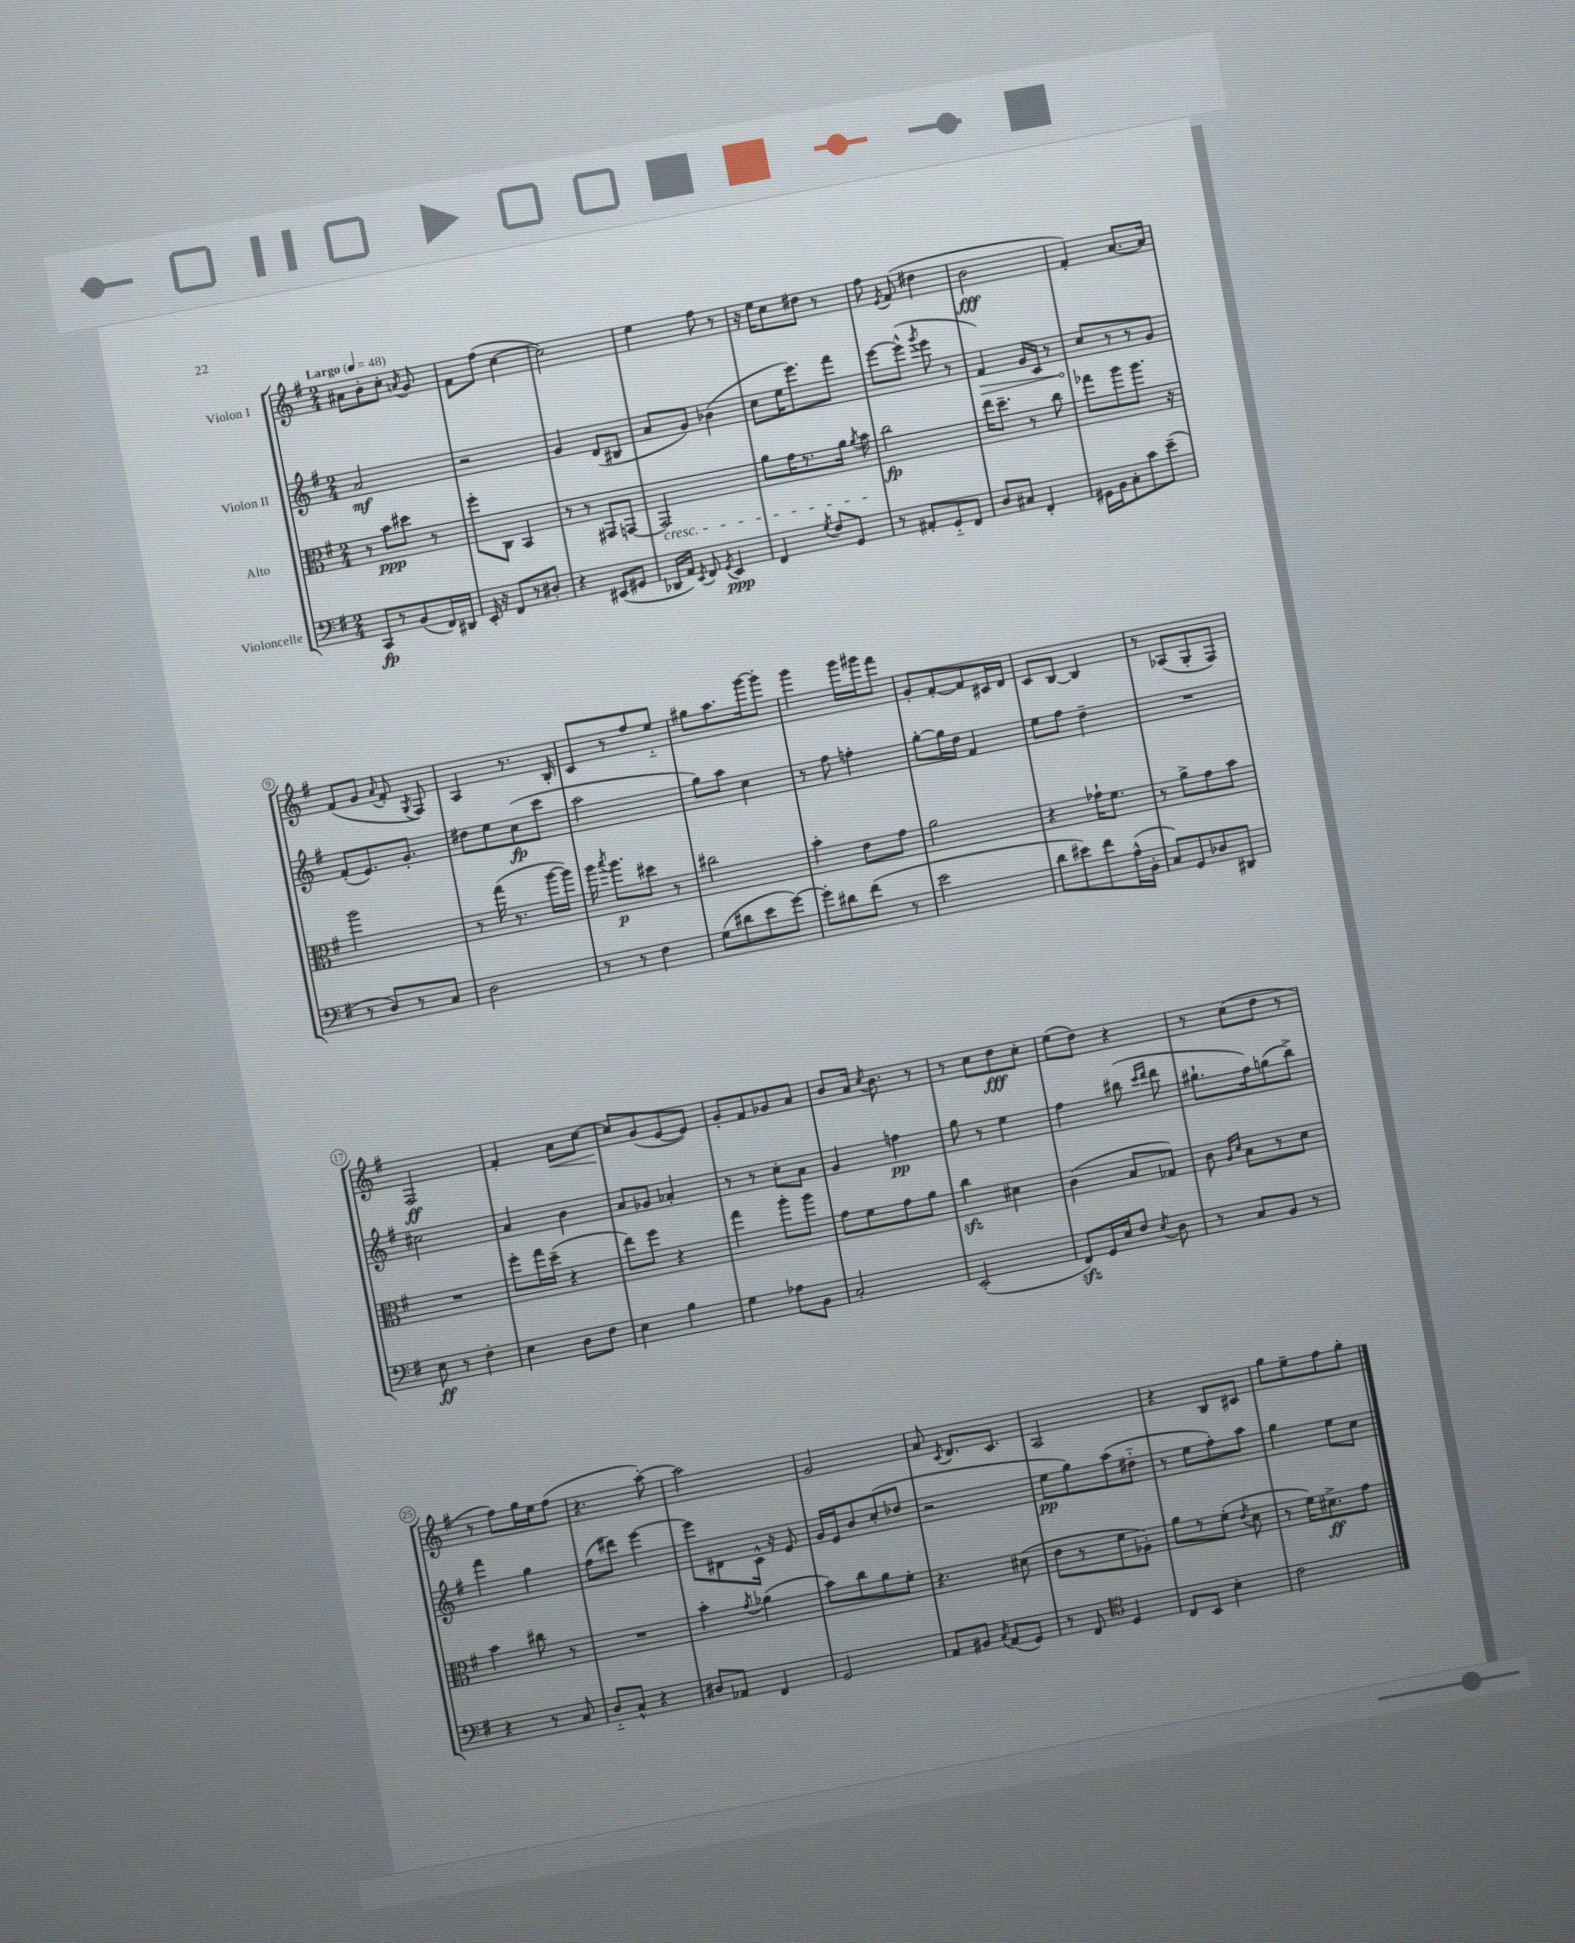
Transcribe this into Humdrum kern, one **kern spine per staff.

**kern	**kern	**kern	**kern
*staff4	*staff3	*staff2	*staff1
*clefF4	*clefC3	*clefG2	*clefG2
*k[f#]	*k[f#]	*k[f#]	*k[f#]
*M2/4	*M2/4	*M2/4	*M2/4
*MM48	*MM48	*MM48	*MM48
8CC	8r	2a	8a#
8r	8b	.	8b'
(8BB	8dd#	.	8cc'
.	.	.	8qa
16FF#)	8r	.	8g
16DD#	.	.	.
=	=	=	=
16EE'	8ff#'	2r	8f#
16r	.	.	.
8FF#	8C	.	(8ff#
8r	4BB	.	[4cc
8D#'	.	.	.
=	=	=	=
4r	8r	4g	2cc])
.	8r	.	.
(8EE#	8GG#	(8d	.
8GG#	[8GG	8B#	.
=	=	=	=
16DD-	2GG]	8a	4ee
16AA)	.	.	.
8qEE	.	.	.
8FF#	.	8g)	.
8qGG	.	.	.
4EE	.	(4b-	8ff#
.	.	.	8r
=	=	=	=
4FF#	8a	8cc	16r
.	.	.	16ee
.	16g	16ee	8cc
.	8.r	8.eee)	.
8qG	.	.	.
8F#	.	.	8dd#
8GG	16a	8fff#	8r
.	8qa	.	.
.	16b	.	.
=	=	=	=
8r	2cc	[8eee	8ff#
.	.	.	8qe
8AA#'	.	(8eee^^]	(8f#
.	.	8qggg	.
8GG'~	.	8eee	4dd#
8FF#	.	8r	.
=	=	=	=
8D	16ee	4f#)	2b
.	8.dd~	.	.
8C#	.	.	.
4FF#'	8r	16g	.
.	.	16c	.
.	8cc	8r	.
=	=	=	=
16GG#	8gg-	8cc	4f#')
16BB	.	.	.
8C'	8aa	8r	.
8c	8.aa	8r	[8.a
(8e~	.	8g	.
.	16r	.	16a]
=	=	=	=
8r	2aa	(8f#'	(8f#
8D)	.	8.e)	8g
.	.	.	8qqa
8r	.	.	8f#'
.	.	8.g'	.
.	.	.	8qG
8C	.	.	8F#)
=	=	=	=
2D	8r	8dd#	4A
.	(16gg	8ee	.
.	8.r	.	.
.	.	(8cc	8.r
.	[16aa	8ccc	.
.	16aa])	.	16B'
=	=	=	=
8r	16aa	2aa	8c
.	8qbb	.	.
.	8.aa	.	.
8r	.	.	8r
4F#	8dd#	.	8ff#
.	8r	.	8ee'~
=	=	=	=
(8G	2cc#	8gg)	8gg#
8d#	.	8aa	8.aa
8e	.	4cc	.
.	.	.	[16ggg
[8g)	.	.	8ggg']
=	=	=	=
8g']	4b'	8r	4ggg
8d#	.	8ff#	.
(8f#	8e	4ff'	16ggg
.	.	.	16ggg#
8r	8g	.	8fff#
=	=	=	=
2e	2a	[8gg'	8g'
.	.	16gg]	[8f#'
.	.	16dd	.
.	.	4f#	8f#]
.	.	.	16c#
.	.	.	16d
=	=	=	=
8d	4r	8ee	8c
8e#)	.	8ff#	[8B
8f#	16g-`	4dd~	4B]
.	8.f#	.	.
(16A^^	.	.	.
16BB'	.	.	.
=	=	=	=
8C)	8r	2r	8r
8GG	8a^	.	(8A-
8D-	8g	.	8G'
8DD#	8b	.	8F#)
=	=	=	=
8E	2r	2cc#	2F#
8r	.	.	.
4F#'	.	.	.
=	=	=	=
4E	8ff#'	4a	4f#'
.	16gg	.	.
.	(16dd~	.	.
8D	4r	4b	8a
8F#	.	.	[8cc
=	=	=	=
4E	8ee)	8a	8cc]
.	8ff#	8g-	(8g
4B	4r	4a-'	[8e
.	.	.	8e])
=	=	=	=
4G	4gg	8r	8g'
.	.	8r	8f#
8A-	8aa'	8cc'	8g-
8BB	8aa	8a	8a
=	=	=	=
2C'	8g	4g	8b
.	8f#	.	16a
.	.	.	8qcc
.	.	.	8.b
.	8g	4ff	.
.	8a	.	8r
=	=	=	=
(2EE'	4cc	8gg	8r
.	.	8r	8cc
.	4d#	4ee	8dd
.	.	.	8cc'
=	=	=	=
8FF#)	(4c	4ff#	(8ee
16GG	.	.	8dd)
16E	.	.	.
8F#	8B	(8bb#	4r
.	.	16qqccc	.
8qE	.	16qqddd	.
8D	8G-)	8ddd	.
=	=	=	=
8r	8c	8.gg#`	8r
.	16qqA	.	.
.	16qqd	.	.
8C	8B	.	(8cc
.	.	16ff#)	.
8BB	8r	(8gg	8dd
8r	8d	8bb^)	8r
=	=	=	=
4r	4b	4fff#	8r
.	.	.	8ff#)
8r	8cc#	4gg	16gg
.	.	.	16ee
8C	8r	.	(8ff#
=	=	=	=
8D'~	2r	(8ff#	4.r
8C^^	.	8ddd#)	.
4r	.	[4eee	.
.	.	.	[8aa')
=	=	=	=
8D#	4b'	8eee]	2aa]
8AA-	.	8d#	.
.	8qg	.	.
4FF#	(4a-	16c^^	.
.	.	16r	.
.	.	8e	.
=	=	=	=
2GG	8b)	16g	2g
.	.	16e	.
.	8cc	8b	.
.	8a	(8cc'	.
.	8f#'	8dd-	.
=	=	=	=
8AA	4.r	2r	8a
.	.	.	8qc
8BB#	.	.	8.d
8qC	.	.	.
(8AA	.	.	.
.	.	.	8.c
8GG)	(8d#	.	.
=	=	=	=
8r	8e	8ee	2A
8FF#	8r	8gg)	.
*clefC4	*	*	*
4D	8f#	(8aa	.
.	8A-')	8dd#'~	.
=	=	=	=
8C	8a	8r	4r
8BB	8r	8ee	.
4B'	(8f#'	8ff#')	8B
.	8qe	.	.
.	8d	8aa	8c#
=	=	=	=
2c	8r	4gg	8gg
.	16f#)	.	8ee~
.	8.d#^	.	.
.	.	8ee	8ff#
.	8g	8cc	8gg'
==	==	==	==
*-	*-	*-	*-
